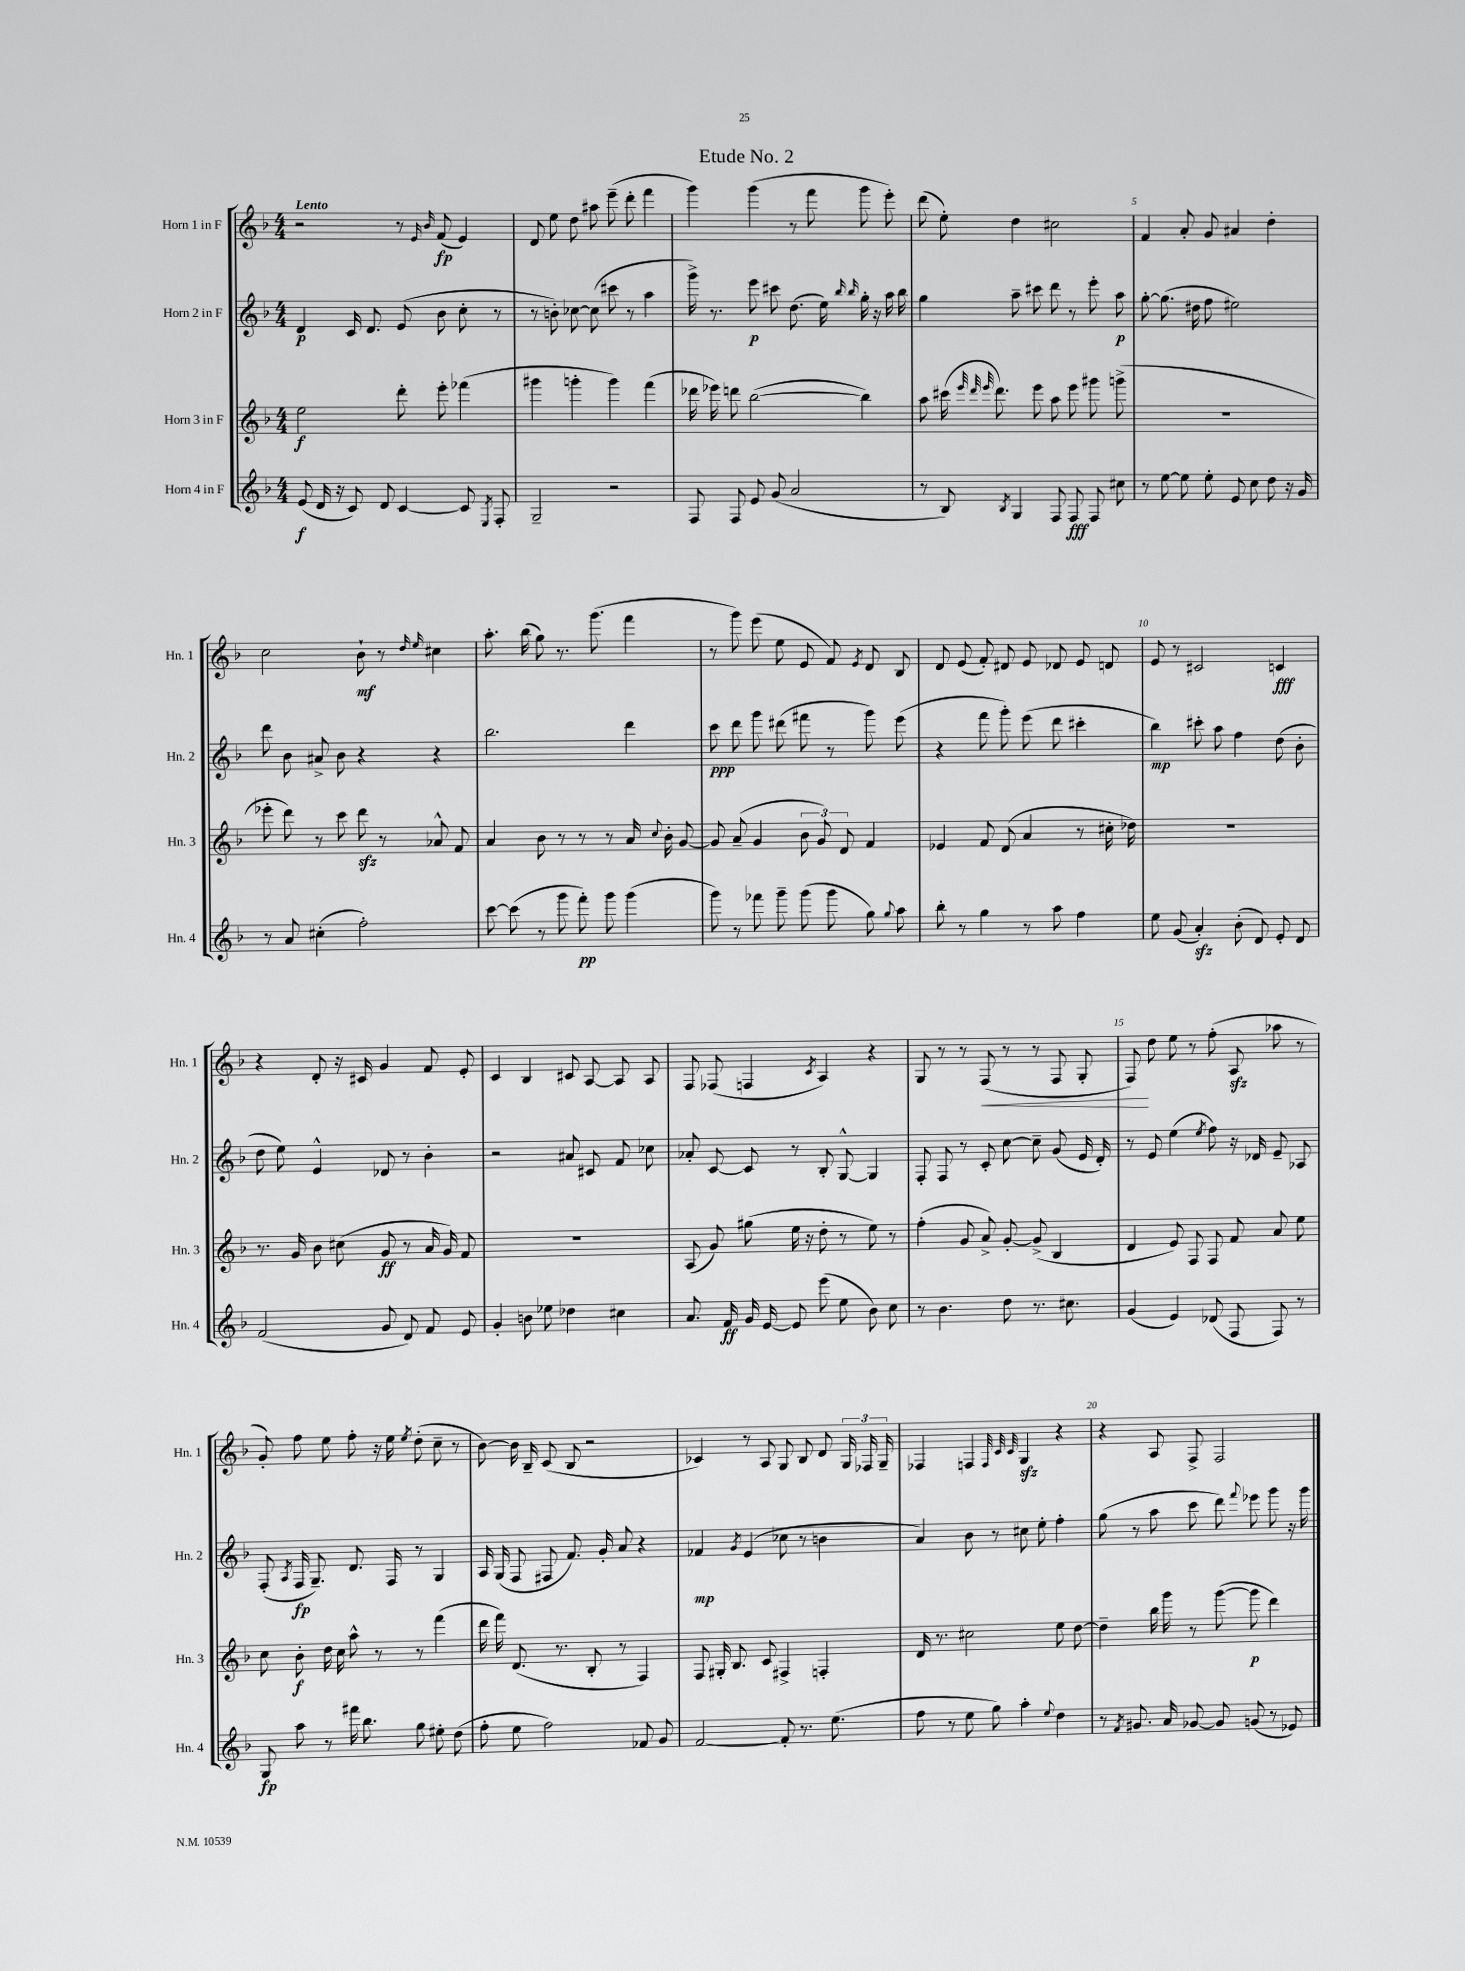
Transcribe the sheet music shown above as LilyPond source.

\header { title = "Etude No. 2" }
<<
\new StaffGroup <<
\new Staff = "s0" \with { instrumentName = "Horn 1 in F" shortInstrumentName = "Hn. 1" } {
    \clef treble \key f \major \numericTimeSignature \time 4/4 \tempo "Lento"
    \autoBeamOff r2 r8 \grace { e'16 bes'16 } f'8\fp( e'4) |
    d'8 e''8 d''8 ais''8 e'''8--( d'''8-. f'''4 |
    g'''4) g'''4( r8 f'''8 g'''8 e'''8-.) |
    d'''8( e''8-.) d''4 cis''2 |
    f'4 a'8-. g'8 ais'4 d''4-. |
    c''2 bes'8-!\mf r8 \grace { d''16 e''16 } cis''4 |
    a''8.-. bes''16( g''8) r8. g'''8.( f'''4 |
    r8 g'''8) e'''8( e''8 e'8 f'8) \acciaccatura { e'8 } d'8 bes8 |
    d'8 e'8( f'8-.) dis'8 e'8 des'8 e'8 d'8 |
    e'8 r8 cis'2 c'4\fff |
    r4 d'8-. r16 cis'16 g'4 f'8 e'8-. |
    c'4 bes4 cis'8 a8~ a8 a8 |
    f8 fes8( f4 \acciaccatura { c'8 } a4) r4 |
    g8 r8 r8 f8\<( r8 r8 f8 g8-. |
    f8\!) d''8 e''8 r8 f''8-.( a8\sfz aes''8 r8 |
    g'8-.) f''8 e''8 f''8-. r16 e''16 \acciaccatura { e''8 } d''8-.( c''8-- r8 |
    bes'8~) bes'16 bes16-- c'8( bes8 r2 |
    ces'4) r8 a8 g8 bes8 d'8 \tuplet 3/2 { g16 fes16 g16-- } |
    fes4 f4 \grace { f32 c'32 c'32 } g4\sfz r4 |
    r4 a8 f8-> f2 \bar "|." |
}
\new Staff = "s1" \with { instrumentName = "Horn 2 in F" shortInstrumentName = "Hn. 2" } {
    \clef treble \key f \major \numericTimeSignature \time 4/4
    \autoBeamOff d'4\p c'16 d'8. e'8( bes'8 c''8-. r8 |
    r8 b'8-.) ces''8~ ces''8( cis'''8 r8 a''4 |
    g'''16->) r8. e'''8\p cis'''8 d''8.( e''16) \grace { bes''16 bes''16 } g''16-. r16 a''16 bes''16 |
    g''4 a''8-- cis'''8 d'''8 r8 e'''8-. a''8\p |
    g''8~-. g''8.( dis''16 f''8 eis''2) |
    d'''8 bes'8 ais'8-> bes'8 r4 r4 |
    bes''2. d'''4 |
    c'''8\ppp d'''8 g'''8 dis'''8( fis'''8 r8 g'''8) e'''8( |
    r4 f'''8 g'''8-.) e'''8( d'''8 cis'''4-. |
    bes''4\mp) cis'''8-. a''8 f''4 d''8( bes'8-. |
    d''8 e''8) e'4-^ des'8 r8 bes'4-. |
    r2 ais'8 cis'8 f'8 ces''8 |
    aes'8-. c'8~ c'8 r8 bes8-. g8~-^ g4 |
    f8-. f8 r8 c'8-. c''8~ c''8-- g'8( e'16 d'16-.) |
    r8 e'8 e''4( \acciaccatura { e''8 } f''8) r16 des'16 e'8-- aes8 |
    f8-.( \acciaccatura { a8 } f16\fp g8.--) d'8. f16 r8 g4 |
    a16 g16( f8 fis8 f'8.) g'16-. a'8 r4 |
    fes'4\mp \acciaccatura { g'8 } e'4( ces''8 r8 b'4 |
    a'4) bes'8 r8 cis''8 e''8-. f''4-. |
    g''8( r8 a''8 c'''8 d'''8) \appoggiatura { f'''8 } ees'''8 g'''8 r16 g'''16 \bar "|." |
}
\new Staff = "s2" \with { instrumentName = "Horn 3 in F" shortInstrumentName = "Hn. 3" } {
    \clef treble \key f \major \numericTimeSignature \time 4/4
    \autoBeamOff e''2\f d'''8-. e'''8-. fes'''4( |
    gis'''4 g'''4-. g'''4) f'''4( |
    des'''16 ees'''16) d'''8 bes''2~( bes''4) |
    a''8 cis'''16( \grace { e'''32 d'''32 e'''32 } d'''8.) e'''8 a''8 e'''8 gis'''8 g'''8->( |
    R1 |
    ees'''8-. d'''8) r8 c'''8 d'''8\sfz r8 aes'8-^ f'8 |
    a'4 bes'8 r8 r8 r8 a'16 \appoggiatura { c''8 } bes'16-. g'8~ |
    g'8 a'8--( g'4 \tuplet 3/2 { bes'8 g'8) d'8 } f'4 |
    ees'4 f'8 d'8( a'4 r8 cis''16-. des''16) |
    R1 |
    r8. g'16 bes'8 cis''8( g'8\ff r8 a'16 g'16) f'8 |
    R1 |
    a8( g'8) gis''8( e''16 r16 d''8-. r8 e''8) r8 |
    f''4-.( g'8 a'8->) g'8~-. g'8->( bes4 |
    d'4 e'8) f8 f8 f'8 a'8 e''8 |
    c''8 bes'8-.\f d''16 c''16 a''8-^ r8 r8 f'''4( |
    d'''16 f'''16) d'8.( r8. bes8-. r8 f4) |
    f8 gis16-. bes8. c'8 fis4-> f4-. |
    d'16 r8. cis''2 e''8 d''8~ |
    d''4-- bes''16 g'''16 r8 g'''8~( g'''8\p d'''4) \bar "|." |
}
\new Staff = "s3" \with { instrumentName = "Horn 4 in F" shortInstrumentName = "Hn. 4" } {
    \clef treble \key f \major \numericTimeSignature \time 4/4
    \autoBeamOff e'8\f( d'16 r16 c'8) d'8 c'4~ c'8 \acciaccatura { e8 } f8-. |
    g2-- r2 |
    f8 f8 e'8 g'8( a'2 |
    r8 bes8) \acciaccatura { bes8 } g4 f8 f8\fff f8 cis''8 |
    r8 e''8~ e''8 e''8-. e'8 c''8 d''8 r16 g'16 |
    r8 a'8 cis''4-.( f''2-.) |
    c'''8~ c'''8( r8 g'''8 f'''8-.\pp) g'''8 g'''4( |
    g'''8) r8 fes'''8 g'''8-- g'''8( g'''8 g''8) \appoggiatura { g''8 } a''8 |
    bes''8-. r8 g''4 r8 a''8 f''4 |
    e''8 g'8( a'4-.\sfz) bes'8-.( d'8) e'8-. d'8 |
    f'2( g'8 d'8) f'8 e'8 |
    g'4-. b'8 ees''8 des''4 cis''4 |
    a'8. f'16\ff g'16 e'16~ e'8 e'''8( e''8 bes'8) c''8 |
    r8 bes'4. d''8 r8. cis''8. |
    g'4( e'4) des'8( f8 f8) r8 |
    g8\fp a''8 r8 fis'''16 bes''8. g''8 eis''8-. d''8( |
    f''8-. e''8 f''2) fes'8 g'8 |
    f'2~ f'8-. r8. e''8.( |
    f''8 r8 e''8 g''8) a''4-. \appoggiatura { e''8 } d''4 |
    r8 \acciaccatura { f'8 } gis'8. a'16 ges'8~ ges'8 g'8( r8 ees'8) \bar "|." |
}
>>
>>
\layout { \context { \Score \override BarNumber.break-visibility = ##(#f #t #t) barNumberVisibility = #(every-nth-bar-number-visible 5) } }
